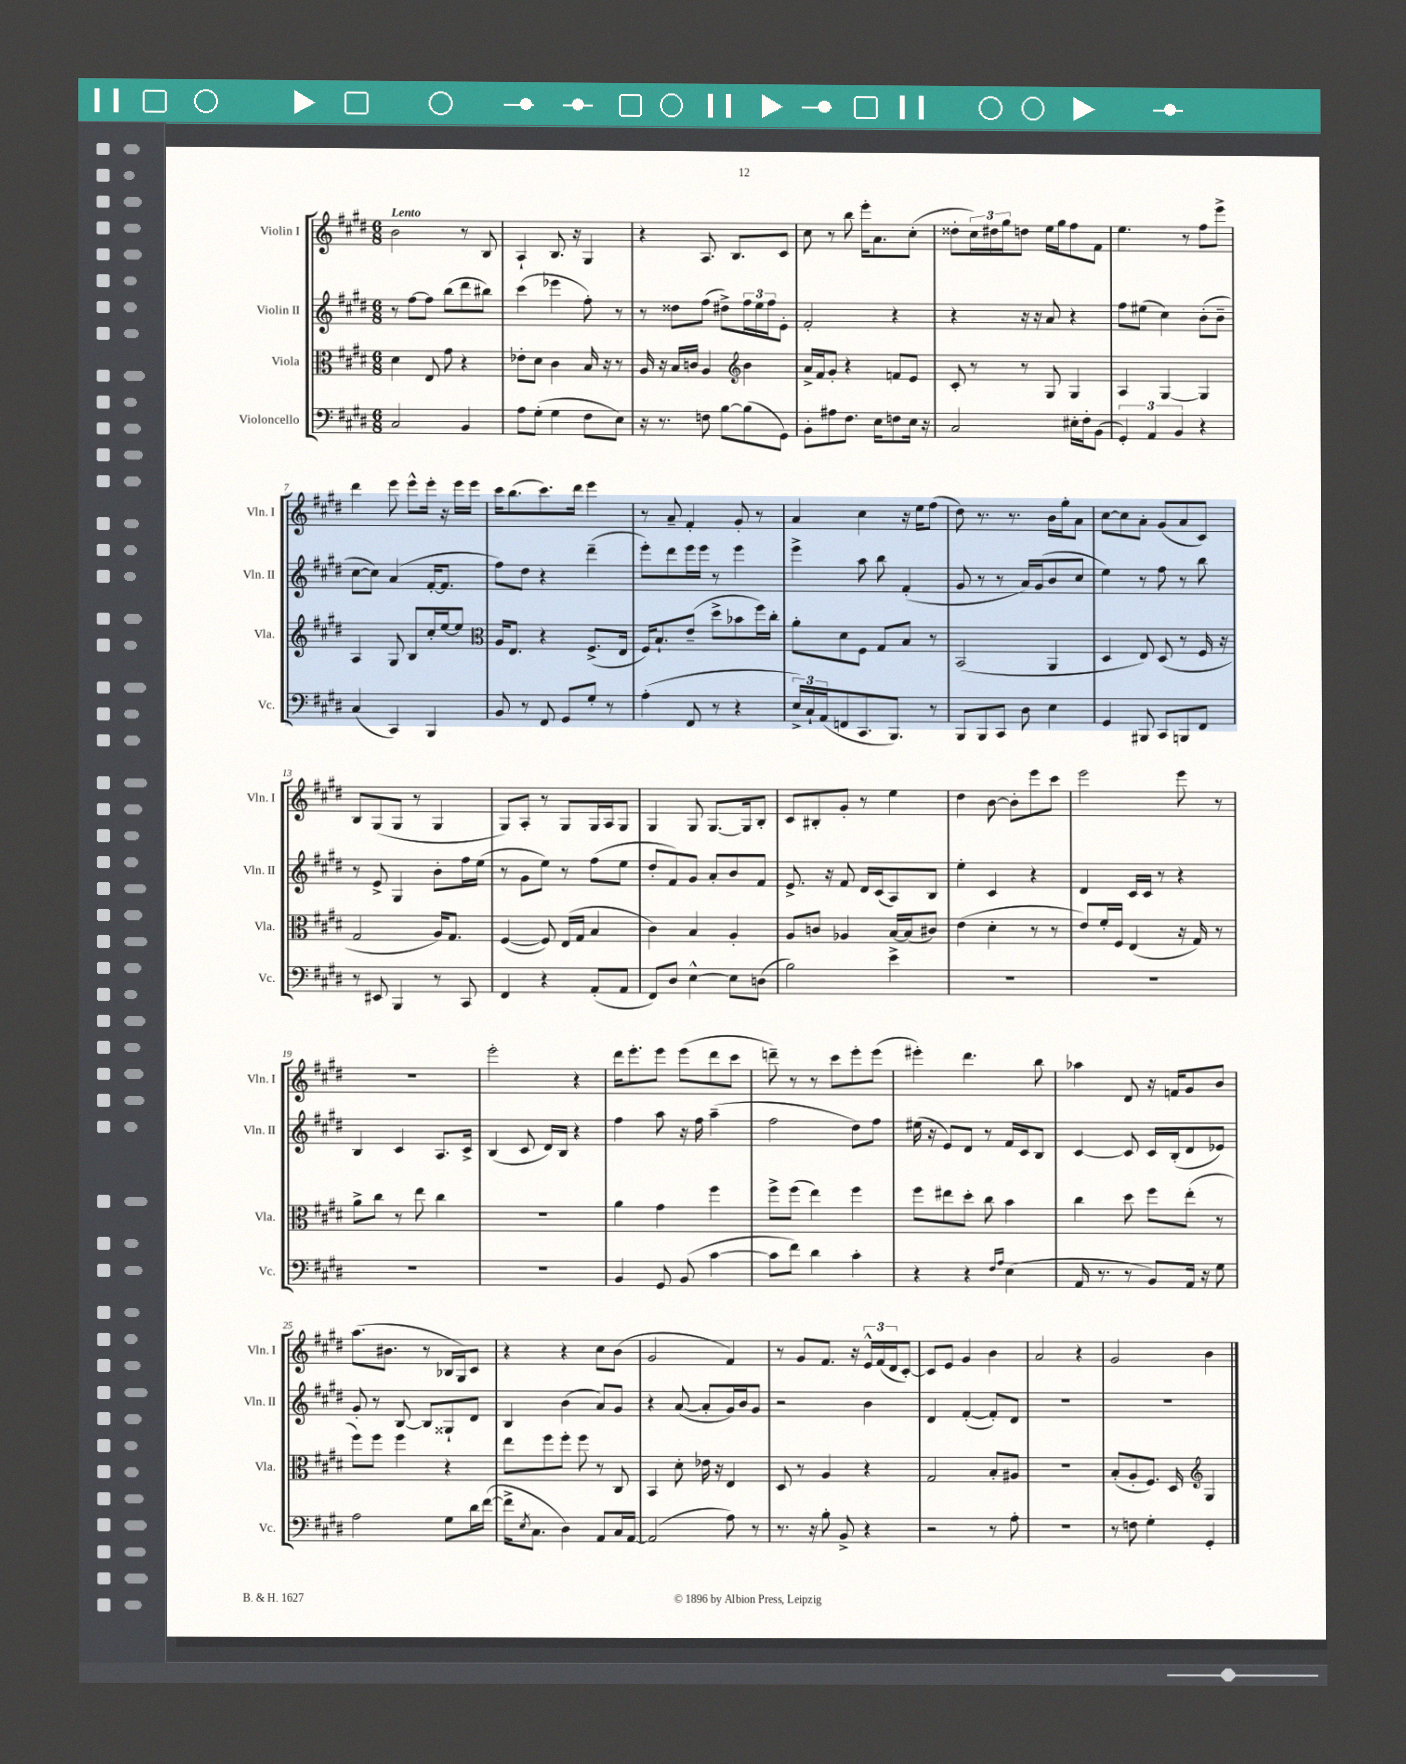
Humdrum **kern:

**kern	**kern	**kern	**kern
*staff4	*staff3	*staff2	*staff1
*clefF4	*clefC3	*clefG2	*clefG2
*k[f#c#g#d#]	*k[f#c#g#d#]	*k[f#c#g#d#]	*k[f#c#g#d#]
*M6/8	*M6/8	*M6/8	*M6/8
2C#	4d#	8r	2b
.	.	[8ff#	.
.	8E	8ff#]	.
.	8g#	(8bb	.
4BB	4r	8ddd#	8r
.	.	8bb#)	8B
=	=	=	=
8A	8e-'	(4ccc#	4A`
(8G#'	8d#	.	.
4G#	4c#	4eee-	8.B
.	.	.	16r
8F#	16B	8ff#')	4G#
.	16r	.	.
8E)	8r	8r	.
=	=	=	=
16r	16A	8r	4r
8.r	16r	.	.
.	16B	8dd##	.
.	16c	.	.
8F	4A	(8ff#	8.A
[8B	.	8dd#^)	.
.	.	.	8.B
*	*clefG2	*	*
(8B]	4b	24ff#	.
.	.	24ee	.
.	.	24ff#	.
8GG#)	.	8e'	8c#
=	=	=	=
8BB'	16a^	2f#'	8cc#
.	16f#	.	.
8A#	8g#'	.	8r
8.F#	4r	.	8bb
.	.	.	16eee'
16E	.	.	8.a
8F	8f	4r	.
16E	8e	.	(8cc#'
16r	.	.	.
=	=	=	=
2C#	8c#'	4r	8dd##'
.	8r	.	24cc#)
.	.	.	24dd#
.	.	.	24gg#
.	8r	16r	8dd
.	.	16r	.
.	8G#	8a	16ee
.	.	.	16gg#
16E#'	4G#	4r	8ff#
16F#'	.	.	.
(8BB	.	.	8f#
=	=	=	=
6GG#')	4A	8ff#	4.ee
.	.	(8ee#	.
6AA	.	.	.
.	[4G#	4cc#)	.
6BB	.	.	.
.	.	.	8r
4r	4G#]	(8b'	8ff#
.	.	8b~	8eee^
=	=	=	=
(4C#	4A	[8cc#	4ddd#
.	.	8cc#])	.
4CC#)	8G#	(4a	8eee
.	8B	.	8eee^^
4BBB	16cc#'	[16f#'	16eee'
.	[16ee	8.f#]	16r
.	8ee]	.	16eee
.	.	.	16eee
=	=	=	=
*	*clefC3	*	*
8BB	16A	8ff#)	16ccc#
.	8.E	.	(8.bb
8r	.	8dd#	.
8FF#	4r	4r	8.ccc#)
8GG#	.	.	.
.	.	.	16ddd#
8G#'	(8.F#^	(4ddd#~	4eee
8r	.	.	.
.	16E	.	.
=	=	=	=
(4A'	16F#)	8eee')	8r
.	8.B`	.	.
.	.	8ddd#	8a~
8FF#	(8e~	16eee	4f#'
.	.	16eee	.
8r	8dd#^	8r	.
4r	8b-	4eee	8g#'
.	16ff#)	.	8r
.	16cc#'	.	.
=	=	=	=
24E^)	8a'	4eee^	4a
24C#`	.	.	.
(24AA	.	.	.
8FF	8d#	.	.
8.CC#	8F#	8aa	4cc#
.	8G#	8bb	.
8.BBB)	.	.	.
.	8B	(4f#'	16r
.	.	.	16ee
8r	8r	.	(8ff#
=	=	=	=
8BBB	(2BB	8g#	8dd#)
8BBB	.	8r	8.r
8CC#	.	8r	.
.	.	.	8.r
8D#	.	16a)	.
.	.	(16g#	.
4E	4AA	8b	16b
.	.	.	16gg#'
.	.	8cc#	8a
=	=	=	=
4GG#	4D#	4ee)	[8cc#
.	.	.	8cc#]
8BBB#	8E)	8r	8a'
8CC#	(8D#	8ff#	(8g#
8BBB	8r	8r	8a
8FF#	16F#	8bb	8c#)
.	16r	.	.
=	=	=	=
8r	2G#	8r	8B
8EE#	.	8e^	(8G#
4BBB	.	4G#	8G#
.	.	.	8r
8r	16A)	8b'	4G#
.	8.G#	.	.
8CC#	.	16ff#	.
.	.	(16ee	.
=	=	=	=
4FF#	([4F#	8r	8G#)
.	.	8g#	8A'
4r	8F#])	8ee)	8r
.	(16E	8r	8G#
.	16G#	.	.
(8AA'	4B	(8ff#	16G#
.	.	.	16A
8AA	.	8ee	8G#
=	=	=	=
8FF#)	4c#)	8dd#'	4G#
8D#	.	8f#)	.
[4E^^	4B	8g#	8G#
.	.	8a'	[8.G#
8E]	4A'	8b	.
.	.	.	16G#]
(8D	.	8f#	8B'
=	=	=	=
2B)	8A	8.e^	8c#
.	8c	.	8B#'
.	.	16r	.
.	4A-	8f#	8g#'
.	.	16d#	8r
.	.	(16c#	.
4e^	[16B	8A)	4ee
.	(16B]	.	.
.	8c#)	8B	.
=	=	=	=
2.r	(4e	4ee'	4dd#
.	4d#'	4c#	[8b
.	.	.	8b']
.	8r	4r	8eee
.	8r	.	8ccc#
=	=	=	=
2.r	8e)	4d#	2eee
.	16f#'	.	.
.	16F#	.	.
.	(4E	16c#	.
.	.	16c#	.
.	.	8r	.
.	16r	4r	8eee
.	16G#)	.	.
.	8r	.	8r
=	=	=	=
2.r	8a^	4B	2.r
.	8cc#	.	.
.	8r	4c#	.
.	8ee	.	.
.	4cc#	8.A	.
.	.	16c#^	.
=	=	=	=
2.r	2.r	(4B	2eee'
.	.	8c#	.
.	.	16d#)	.
.	.	16B	.
.	.	4r	4r
=	=	=	=
4BB	4a	4ff#	16ddd#
.	.	.	8.eee'
8GG#	4g#	8aa	8eee
(8BB	.	16r	(8eee
.	.	16ff#	.
[4c#	4ff#	(4aa~	8ddd#
.	.	.	8ccc#
=	=	=	=
8c#]	8ff#^	2ff#	8ddd~)
8f#)	(8ff#	.	8r
4d#	4ee)	.	8r
.	.	.	8ccc#
4c#'	4ff#	8dd#)	8eee'
.	.	8ff#	(8eee
=	=	=	=
4r	8ff#	(16ee#	4eee#')
.	.	16r	.
.	8ee#	8e)	.
4r	8dd#'	8d#	4.ddd#
.	8cc#	8r	.
16qqF#	.	.	.
16qqA	.	.	.
(4E	4b	16f#	.
.	.	16c#	.
.	.	8B	8bb
=	=	=	=
16AA	4cc#	[4c#	4aa-
8.r	.	.	.
8r	8dd#	8c#]	8d#
8BB)	8ff#	16c#	16r
.	.	(16B'	16f
16AA	(8ee'	8d#	8g#
16r	.	.	.
8G#	8r	8e-)	8b
=	=	=	=
2A	8ff#)	8g#'	(8.aa
.	8ff#	8r	.
.	.	.	8.b#
.	4ff#	[8B	.
.	.	8B]	8r
8G#	4r	8G##`	16B-
.	.	.	16G#)
16d#	.	8d#	8c#
([16f#	.	.	.
=	=	=	=
16f#^]	8ee	4B	4r
8qE	.	.	.
8.C#	.	.	.
.	8ff#	.	.
4D#)	8ff#'	(4b	4r
.	8ff#	.	.
8AA	8r	8a)	8cc#
16C#	8C#	8g#	(8b
[16AA	.	.	.
=	=	=	=
(2AA]	4BB	4r	2g#
.	8d#'	([8a	.
.	16e-	8a']	.
.	16r	.	.
8A)	4E	16g#)	4f#)
.	.	16b	.
8r	.	8g#	.
=	=	=	=
8.r	8D#	2r	8r
.	8r	.	8g#
16r	.	.	.
8B'	4A	.	8.f#
8BB^	.	.	.
.	.	.	16r
4r	4r	4b	24e^^
.	.	.	(24f#
.	.	.	24d#
.	.	.	[8c#')
=	=	=	=
2r	2G#	4d#	8c#]
.	.	.	8e
.	.	([4f#'	4g#
8r	8B'	8f#'])	4b
8A'	8A#	8d#	.
=	=	=	=
2.r	2.r	2.r	2a
.	.	.	4r
=	=	=	=
8r	(8B'	2.r	2g#
8F	8A'	.	.
4G#'	8.F#)	.	.
.	16D#	.	.
*	*clefG2	*	*
4GG#'	4G#	.	4b
==	==	==	==
*-	*-	*-	*-
